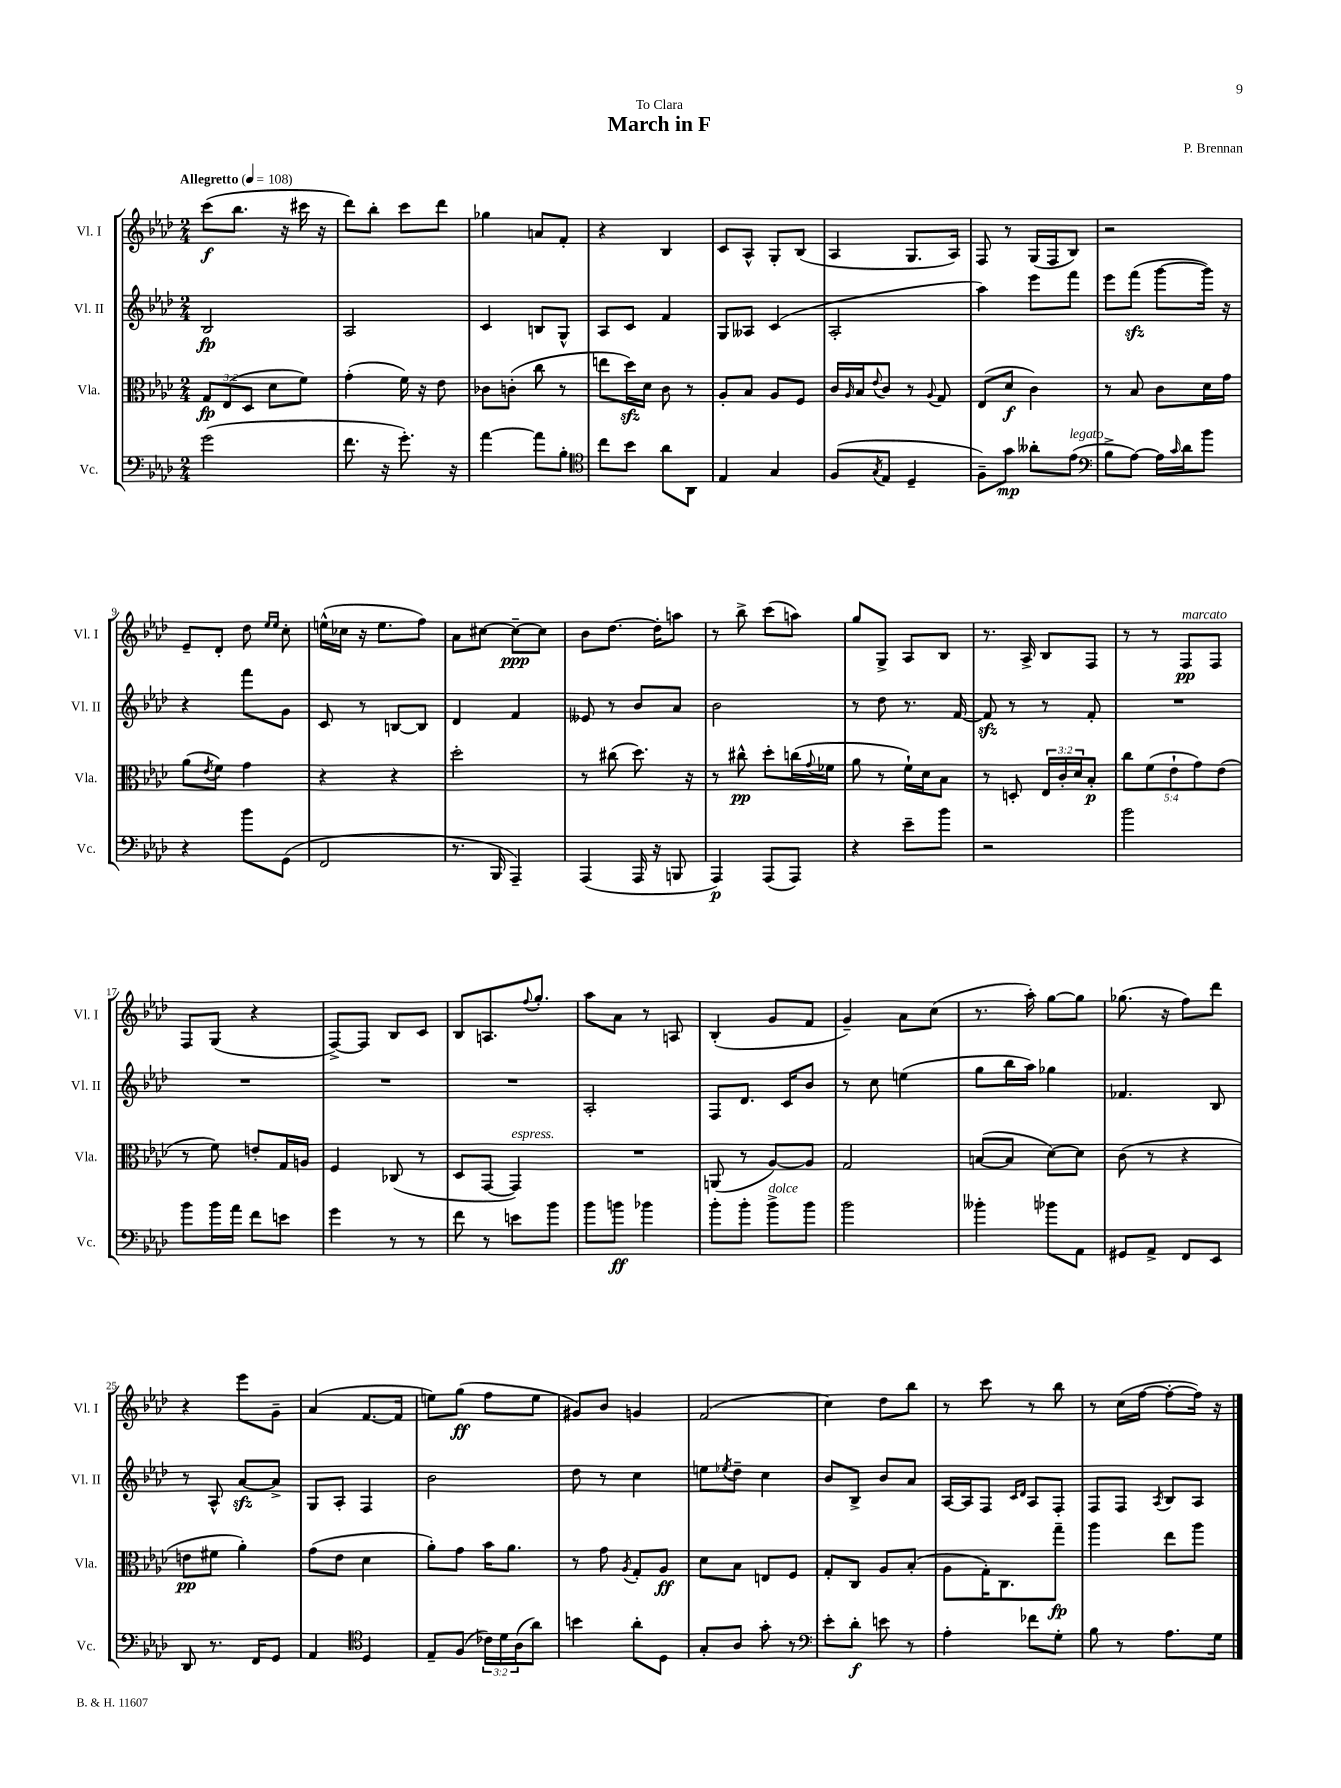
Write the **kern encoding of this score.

**kern	**kern	**kern	**kern
*staff4	*staff3	*staff2	*staff1
*clefF4	*clefC3	*clefG2	*clefG2
*k[b-e-a-d-]	*k[b-e-a-d-]	*k[b-e-a-d-]	*k[b-e-a-d-]
*M2/4	*M2/4	*M2/4	*M2/4
*MM108	*MM108	*MM108	*MM108
(2g\	12G/L	2B-/	(8ccc\L
.	(12E-/	.	.
.	.	.	8.bb-\J
.	12D-/J	.	.
.	8d-\L	.	.
.	.	.	16r
.	8f\J)	.	16ccc#\
.	.	.	16r
=	=	=	=
8.f\	(4g'\	2A-/	8ddd-\L)
.	.	.	8bb-'\J
16r	.	.	.
8.g'\)	16f\)	.	8ccc\L
.	16r	.	.
.	8e-\	.	8ddd-\J
16r	.	.	.
=	=	=	=
[4a-\	8c-\L	4c/	4gg-\
.	(8c'\J	.	.
8a-\]L	8cc\	8B/L	8a/L
8B-'\J	8r	8G^^/J	8f'/J
=	=	=	=
*clefC4	*	*	*
8cc\L	8ee\L	8A-/L	4r
8b-\J	16dd-\L)	8c/J	.
.	16d-\JJ	.	.
8a-\L	8c\	4f/	4B-/
8AA-\J	8r	.	.
=	=	=	=
4E-/	8A-'/L	8G/L	8c/L
.	8B-/J	8A--/J	8A-^^/J
4G/	8A-/L	(4c/	8G'/L
.	8F/J	.	(8B-/J
=	=	=	=
(8F/L	16c/LL	2A-'/	4A-/
.	16qqA-/	.	.
.	16B-/J	.	.
8qG/	8qqe-/	.	.
8E-/J	8c/J	.	.
4D-~/	8r	.	8.G/L
.	8qqA-/	.	.
.	8G/	.	.
.	.	.	16A-/Jk)
=	=	=	=
8F~\L)	(8E-/L	4aa-\)	8F/
8g\J	8d-/J	.	8r
8a--'\L	4c\)	8eee-\L	(16G/LL
.	.	.	16F/J
(8e-\J	.	8fff\J	8B-/J)
=	=	=	=
*clefF4	*	*	*
8B-^\L	8r	8eee-\L	2r
[8A-\J)	8B-/	(8fff\J	.
16A-\]LL	8c\L	[8ggg\L	.
16qqc/	.	.	.
16d-\J	.	.	.
8b-\J	16d-\L	16ggg\]Jk)	.
.	16g\JJ	16r	.
=	=	=	=
4r	(8a-\L	4r	8e-~/L
.	8qe-/	.	.
.	8f\J)	.	8d-'/J
8b-\L	4g\	8fff\L	8dd-\
.	.	.	16qqee-/LL
.	.	.	16qqee-/JJ
(8GG\J	.	8g\J	8cc'\
=	=	=	=
2FF/	4r	8c/	(16ee^^\LL
.	.	.	16cc-\JJ
.	.	8r	16r
.	.	.	8.ee\L
.	4r	[8B/L	.
.	.	8B/]J	8ff\J)
=	=	=	=
8.r	2dd-'\	4d-/	8a-\L
.	.	.	[8cc#\J
16BBB-/	.	.	.
4AAA-~/)	.	4f/	8cc#~\_L
.	.	.	8cc#\]J
=	=	=	=
(4AAA-/	8r	8e--/	8b-\L
.	(8cc#\	8r	[8.dd-\J
16AAA-/	8.dd-\)	8b-/L	.
16r	.	.	16dd-'\]LK
8BBB/	.	8a-/J	8aa\J
.	16r	.	.
=	=	=	=
4AAA-/)	8r	2b-\	8r
.	8cc#^^\	.	8bb-^\
(8AAA-/L	8dd-'\L	.	(8ccc\L
8AAA-/J)	(16cc\L	.	8aa\J)
.	8qqg/	.	.
.	16f-\JJ	.	.
=	=	=	=
4r	8a-\	8r	8gg/L
.	8r	8dd-\	8G^/J
8e-~\L	16f`\LL)	8.r	8A-/L
.	16d-\J	.	.
8b-\J	8B-\J	.	8B-/J
.	.	[16f/	.
=	=	=	=
2r	8r	8f/]	8.r
.	8D'/	8r	.
.	.	.	16A-^/
.	24E-/LL	8r	8B-/L
.	24c'/	.	.
.	24d-/J	.	.
.	8B-'/J	8f'/	8F/J
=	=	=	=
2b-\	10cc\L	2r	8r
.	(10f\	.	.
.	.	.	8r
.	10e-`\	.	.
.	.	.	8F/L
.	10g\)	.	.
.	.	.	8F/J
.	(10e-\J	.	.
=	=	=	=
8b-\L	8r	2r	8F/L
16b-\L	8f\)	.	(8G/J
16a-\JJ	.	.	.
8f\L	8e'/L	.	4r
8e\J	16G/L	.	.
.	16A/JJ	.	.
=	=	=	=
4g\	4F/	2r	[8F^/L)
.	.	.	8F/]J
8r	(8C-/	.	8B-/L
8r	8r	.	8c/J
=	=	=	=
8f\	8D-/L	2r	8B-/L
8r	[8GG/J	.	8.A/
8e\L	4GG/])	.	.
.	.	.	8qqff/
.	.	.	8.gg'/J
8b-\J	.	.	.
=	=	=	=
8b-\L	2r	2A-'/	8aa-\L
8b\J	.	.	8a-\J
4b-\	.	.	8r
.	.	.	8A/
=	=	=	=
8b-'\L	(8AA/	8F/L	(4B-'/
8b-'\J	8r	8.d-/J	.
8b-^\L	[8A-/L)	.	8g/L
.	.	16c/LK	.
8b-\J	8A-/]J	8b-/J	8f/J
=	=	=	=
2b-\	2G/	8r	4g~/)
.	.	8cc\	.
.	.	(4ee\	8a-\L
.	.	.	(8cc\J
=	=	=	=
4b--'\	([8B/L	8gg\L	8.r
.	8B/]J	16bb-\L	.
.	.	16aa-\JJ)	16aa-'\)
8b-\L	[8d-\L)	4gg-\	[8gg\L
8AA-\J	8d-\]J	.	8gg\]J
=	=	=	=
8GG#/L	(8c\	4.f-/	(8.gg-\
8AA-^/J	8r	.	.
.	.	.	16r
8FF/L	4r	.	8ff\L)
8EE-/J	.	8B-/	8ddd-\J
=	=	=	=
8DD-/	8e\L	8r	4r
8.r	8f#\J	8A-^^/	.
.	4a-'\)	[8a-/L	8eee-\L
16FF/LK	.	.	.
8GG/J	.	8a-^/]J	8g~\J
=	=	=	=
4AA-/	(8g\L	8G/L	(4a-/
.	8e-\J	8A-'/J	.
*clefC4	*	*	*
4D-/	4d-\	4F/	[8.f/L
.	.	.	16f/]Jk
=	=	=	=
8E-~/L	8a-'\L)	2b-\	8ee\L)
(8F/J	8g\J	.	(8gg\J
24c-\LL)	16b-\LK	.	8ff\L
24d-\	.	.	.
.	8.a-\J	.	.
(24A-\J	.	.	.
8a-\J)	.	.	8ee\J
=	=	=	=
4b\	8r	8dd-\	8g#/L)
.	8g\	8r	8b-/J
.	8qA-/	.	.
8a-'\L	8G'/L	4cc\	4g/
8D-\J	8A-/J	.	.
=	=	=	=
8G'/L	8d-\L	8ee\L	(2f/
.	.	8qee-/	.
8A-/J	8B-\J	8dd-~\J	.
8g'\	8E/L	4cc\	.
8r	8F/J	.	.
=	=	=	=
*clefF4	*	*	*
8e-'\L	8G'/L	8b-/L	4cc\)
8d-'\J	8C/J	8B-^/J	.
8e\	8A-/L	8b-/L	8dd-\L
8r	(8B-'/J	8a-/J	8bb-\J
=	=	=	=
4A-'\	8A-\L	[16A-/LL	8r
.	.	16A-/]J	.
.	16G'\K)	8F/J	8ccc\
.	8.C\	.	.
.	.	16qqc/LL	.
.	.	16qqd-/JJ	.
8f-\L	.	8A-/L	8r
8G'\J	8gg~\J	8F'/J	8bb-\
=	=	=	=
8B-\	4aa-\	8F/L	8r
8r	.	8F/J	(16cc\LL
.	.	.	[16ff\JJ
.	.	8qA-/	.
8.A-\L	8ee-\L	8B-/L	8ff'\_L
.	8aa-\J	8A-/J	16ff\]Jk)
16G\Jk	.	.	16r
==	==	==	==
*-	*-	*-	*-
